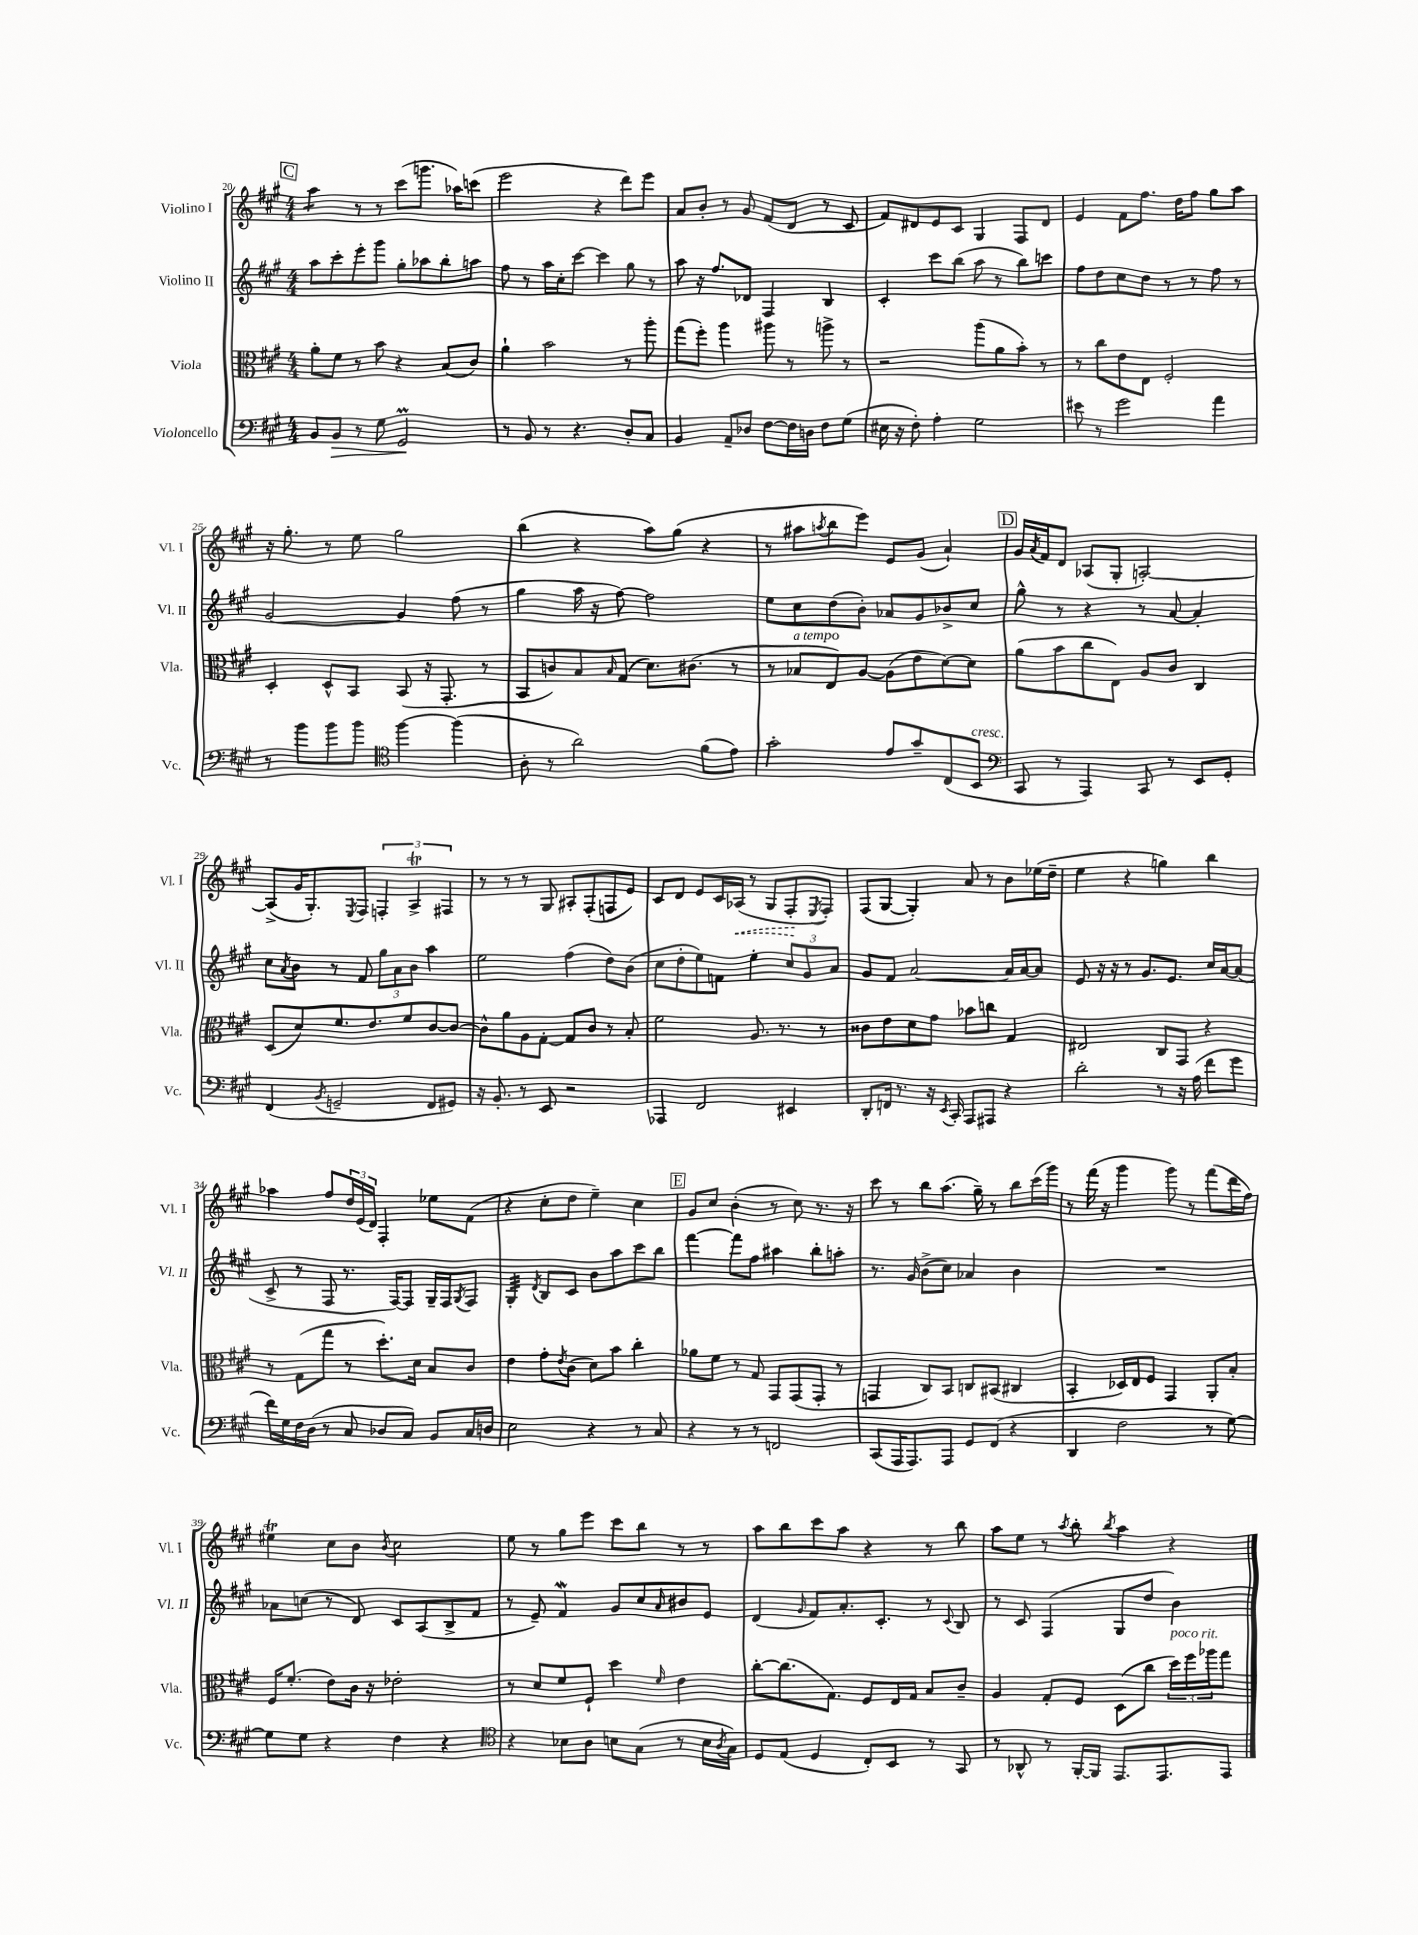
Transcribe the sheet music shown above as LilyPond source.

<<
\new StaffGroup <<
\new Staff = "s0" \with { instrumentName = "Violino I" shortInstrumentName = "Vl. I" } {
    \clef treble \key a \major \numericTimeSignature \time 4/4
    \mark \markup { \box "C" } a''4:8 r8 r8 cis'''8( g'''8. aes''16) c'''8( |
    e'''2 r4 d'''8) e'''8 |
    a'8 b'8-. r8 gis'8 fis'8( d'8 r8 cis'8 |
    fis'8) dis'8 e'8 cis'8 gis4 fis8 dis'8 |
    e'4 fis'8 fis''8. d''16 fis''8 gis''8 a''8 |
    r16 gis''8.-. r8 e''8 gis''2 |
    b''4( r4 a''8) gis''8( r4 |
    r8 ais''8 \acciaccatura { a''8 } b''8 e'''8) e'8 gis'8( a'4-!) |
    \mark \markup { \box "D" } gis'16 \acciaccatura { a'8 } fis'16 d'8 aes8( gis8-. a2~-.) |
    a8->( gis'16 gis8.-.) \acciaccatura { e8 } fis8 \tuplet 3/2 { f4-. a4->\trill fis4 } |
    r8 r8 r8 gis8 ais8-. fis8-.( f8 e'8) |
    cis'8 d'8 e'8 cis'16 \once \override Hairpin.style = #'dashed-line aes16\<( r8 gis8 fis8-.\! \acciaccatura { e8 } fis8-.) |
    fis8( gis8~ gis4-.) a'8 r8 b'8 ees''16( d''16-- |
    e''4 r4 g''4) b''4 |
    aes''4 fis''8 \tuplet 3/2 { d''16 e'16( d'16) } fis4-. ees''8 fis'8( |
    r4 cis''8-. d''8 e''4--) cis''4 |
    \mark \markup { \box "E" } gis'8 cis''8 b'4-.( r8 cis''8) r8. r16 |
    cis'''8 r8 b''8 a''8.( gis''16--) r8 b''8 cis'''16( gis'''16) |
    r8 fis'''16( r16 gis'''4 gis'''8) r8 fis'''8( d'''16 fis''16) |
    eis''4\trill cis''8 b'8 \acciaccatura { b'8 } cis''2 |
    e''8 r8 gis''8 e'''8 cis'''8 b''8 r8 r8 |
    a''8 b''8 cis'''8 a''8 r4 r8 b''8 |
    a''8 e''8 r8 \acciaccatura { a''8 } b''8-. \acciaccatura { b''8 } a''4 r4 \bar "|." |
}
\new Staff = "s1" \with { instrumentName = "Violino II" shortInstrumentName = "Vl. II" } {
    \clef treble \key a \major \numericTimeSignature \time 4/4
    \mark \markup { \box "C" } a''8 cis'''8-. e'''8-. gis'''8 gis''8-. aes''8 b''8-. a''8 |
    fis''8 r8 a''16 cis''16-. cis'''8~ cis'''4 gis''8 r8 |
    a''8 r16 fis''8. des'8 fis4 b4 |
    cis'4-. cis'''8 b''8( a''8 r8 b''8) c'''8 |
    fis''8 d''8 cis''8 d''8 r8 r8 fis''8 r8 |
    gis'2~ gis'4 fis''8( r8 |
    gis''4 a''16 r16 fis''8~) fis''2 |
    e''8 cis''8 d''8( b'8-.) aes'8 gis'8 bes'8-> cis''8 |
    \mark \markup { \box "D" } gis''8-^ r8 r4 r8 a'8~ a'4-. |
    cis''8 \acciaccatura { a'8 } b'8 r8 fis'8 \tuplet 3/2 { gis''8 a'8 b'8 } a''4 |
    e''2 fis''4( d''8) b'8( |
    cis''8 d''8-. e''8) f'8 e''4-. \tuplet 3/2 { cis''8 gis'8 a'8 } |
    gis'8 fis'8 a'2~ a'16 a'16~ a'8 |
    e'8 r16 r16 r8 gis'8. e'8. cis''16 a'16~ a'8( |
    cis'8-> r8 fis8 r8. fis16~) fis8 gis16-- fis16 \acciaccatura { gis8 } fis8 |
    gis4:32-. \acciaccatura { d'8 } b8 cis'8 b'8 a''8 cis'''8 b''8 |
    \mark \markup { \box "E" } fis'''4~ fis'''8 fis''8 ais''4 b''8-. a''8-. |
    r8. gis'16 b'8->( cis''8) aes'4 b'4 |
    R1 |
    aes'8 c''8( r8 d'8) cis'8 a8( b8-> fis'8 |
    r8 e'8--) fis'4\mordent gis'8 cis''8 \grace { a'16 } bis'8 e'8 |
    d'4( \grace { gis'16 } fis'8) a'8.-. cis'8.-. r8 \appoggiatura { cis'8 } b8 |
    r8 cis'8 fis4( gis8 d''8 b'4) \bar "|." |
}
\new Staff = "s2" \with { instrumentName = "Viola" shortInstrumentName = "Vla." } {
    \clef alto \key a \major \numericTimeSignature \time 4/4
    \mark \markup { \box "C" } a'8-. fis'8 r8 b'8 r4 b8( cis'8) |
    a'4-! b'2 r8 a''8-. |
    gis''8( fis''8-.) a''4 ais''8 r8 a''8-> r8 |
    r2 a''8( a'8 b'8-.) r8 |
    r8 cis''8 e'8 e8 fis2-. |
    d4-. d8-^ b,8 b,8( r16 gis,8.-. r8 |
    b,8 c'8) b8 \grace { b16 } gis8( d'8.) cis'8.( r8 |
    r8 bes8^\markup { \italic "a tempo" } e8) a8~ a8( e'8 d'8~) d'8 |
    \mark \markup { \box "D" } a'8( b'8 cis''8 e8) a8 cis'8 cis4 |
    d8( d'8) fis'8. e'8. fis'8 cis'8~ cis'8~ |
    cis'8-^ a'8 a8 gis8~-. gis8 cis'8 r8 b8-. |
    fis'2 a8. r8. r8 |
    cisis'8 e'8 d'8 gis'8 bes'8 c''8 gis4 |
    eis2 cis8 gis,8 r4 |
    r8 gis8( gis''8 r8 d''8.-.) d'16 b8 cis'8 |
    e'4 gis'8-. \acciaccatura { e'8 } cis'8( d'8) b'8 cis''4-. |
    \mark \markup { \box "E" } aes'8 fis'8 r8 gis8 gis,8 gis,8( gis,8-. r8 |
    g,4 cis8) b,8 c8 bis,8( cis4 |
    b,4-. des16) e16 fis8 gis,4 a,8-. b8-. |
    fis16 fis'8.-.( e'8) cis'16 r16 ees'2-. |
    r8 d'8 fis'8 fis8-! d''4 \grace { fis'16 } e'4 |
    cis''8~-. cis''8.( gis8.) fis8 e16 gis16 b8 cis'8-- |
    a4 gis8-. fis8 d8( cis''8 \tuplet 3/2 { d''16^\markup { \italic "poco rit." }) fis''16 aes''16 } gis''8 \bar "|." |
}
\new Staff = "s3" \with { instrumentName = "Violoncello" shortInstrumentName = "Vc." } {
    \clef bass \key a \major \numericTimeSignature \time 4/4
    \mark \markup { \box "C" } b,8 b,8\> r8 gis8 gis,2\prall\! |
    r8 b,8 r8 r4. d8-. cis8 |
    b,4 a,8-- des8 fis8~ fis16 d16 fis8 gis8( |
    eis16 r16 fis8-.) a4-. gis2 |
    eis'8 r8 gis'2 a'4 |
    r8 b'8 b'8 b'8 \clef tenor fis''4~ fis''4( |
    a8-. r8 a'2) fis'8( e'8) |
    gis'2-. e'8 gis'8-- cis8( b,8^\markup { \italic "cresc." } |
    \mark \markup { \box "D" } \clef bass cis,8 r8 a,,4) cis,8 r8 e,8 gis,8-. |
    fis,4( \acciaccatura { b,8 } g,2-- fis,8 gis,8) |
    r16 b,8.-. r8 e,8 r2 |
    aes,,4 fis,2 eis,4 |
    d,8-. f,16 r8. r16 \acciaccatura { e,8 } cis,16-. a,,8 ais,,8 r4 |
    d'2-. r8 r16 a16( fis'8 gis'8 |
    fis'16) gis16 fis16 d16( r8 cis8 des8 cis8) b,8 cis16 d16 |
    e2 r4 r8 cis8 |
    \mark \markup { \box "E" } r4 r8 r8 f,2 |
    cis,8( a,,16 a,,8.) a,,8 gis,8 fis,8( r4 |
    d,4 fis2 r8 gis8~) |
    gis8 gis8 r4 fis4 r4 |
    \clef tenor r4 bes8 a8 b8 gis8( r8 b16 \acciaccatura { a8 } gis16) |
    d8 e8( d4 cis8-.) b,8 r8 gis,8 |
    r8 aes,8-^ r8 fis,16~-. fis,16 e,8. e,8. e,8 \bar "|." |
}
>>
>>
\layout { \context { \Score currentBarNumber = #20 } }
